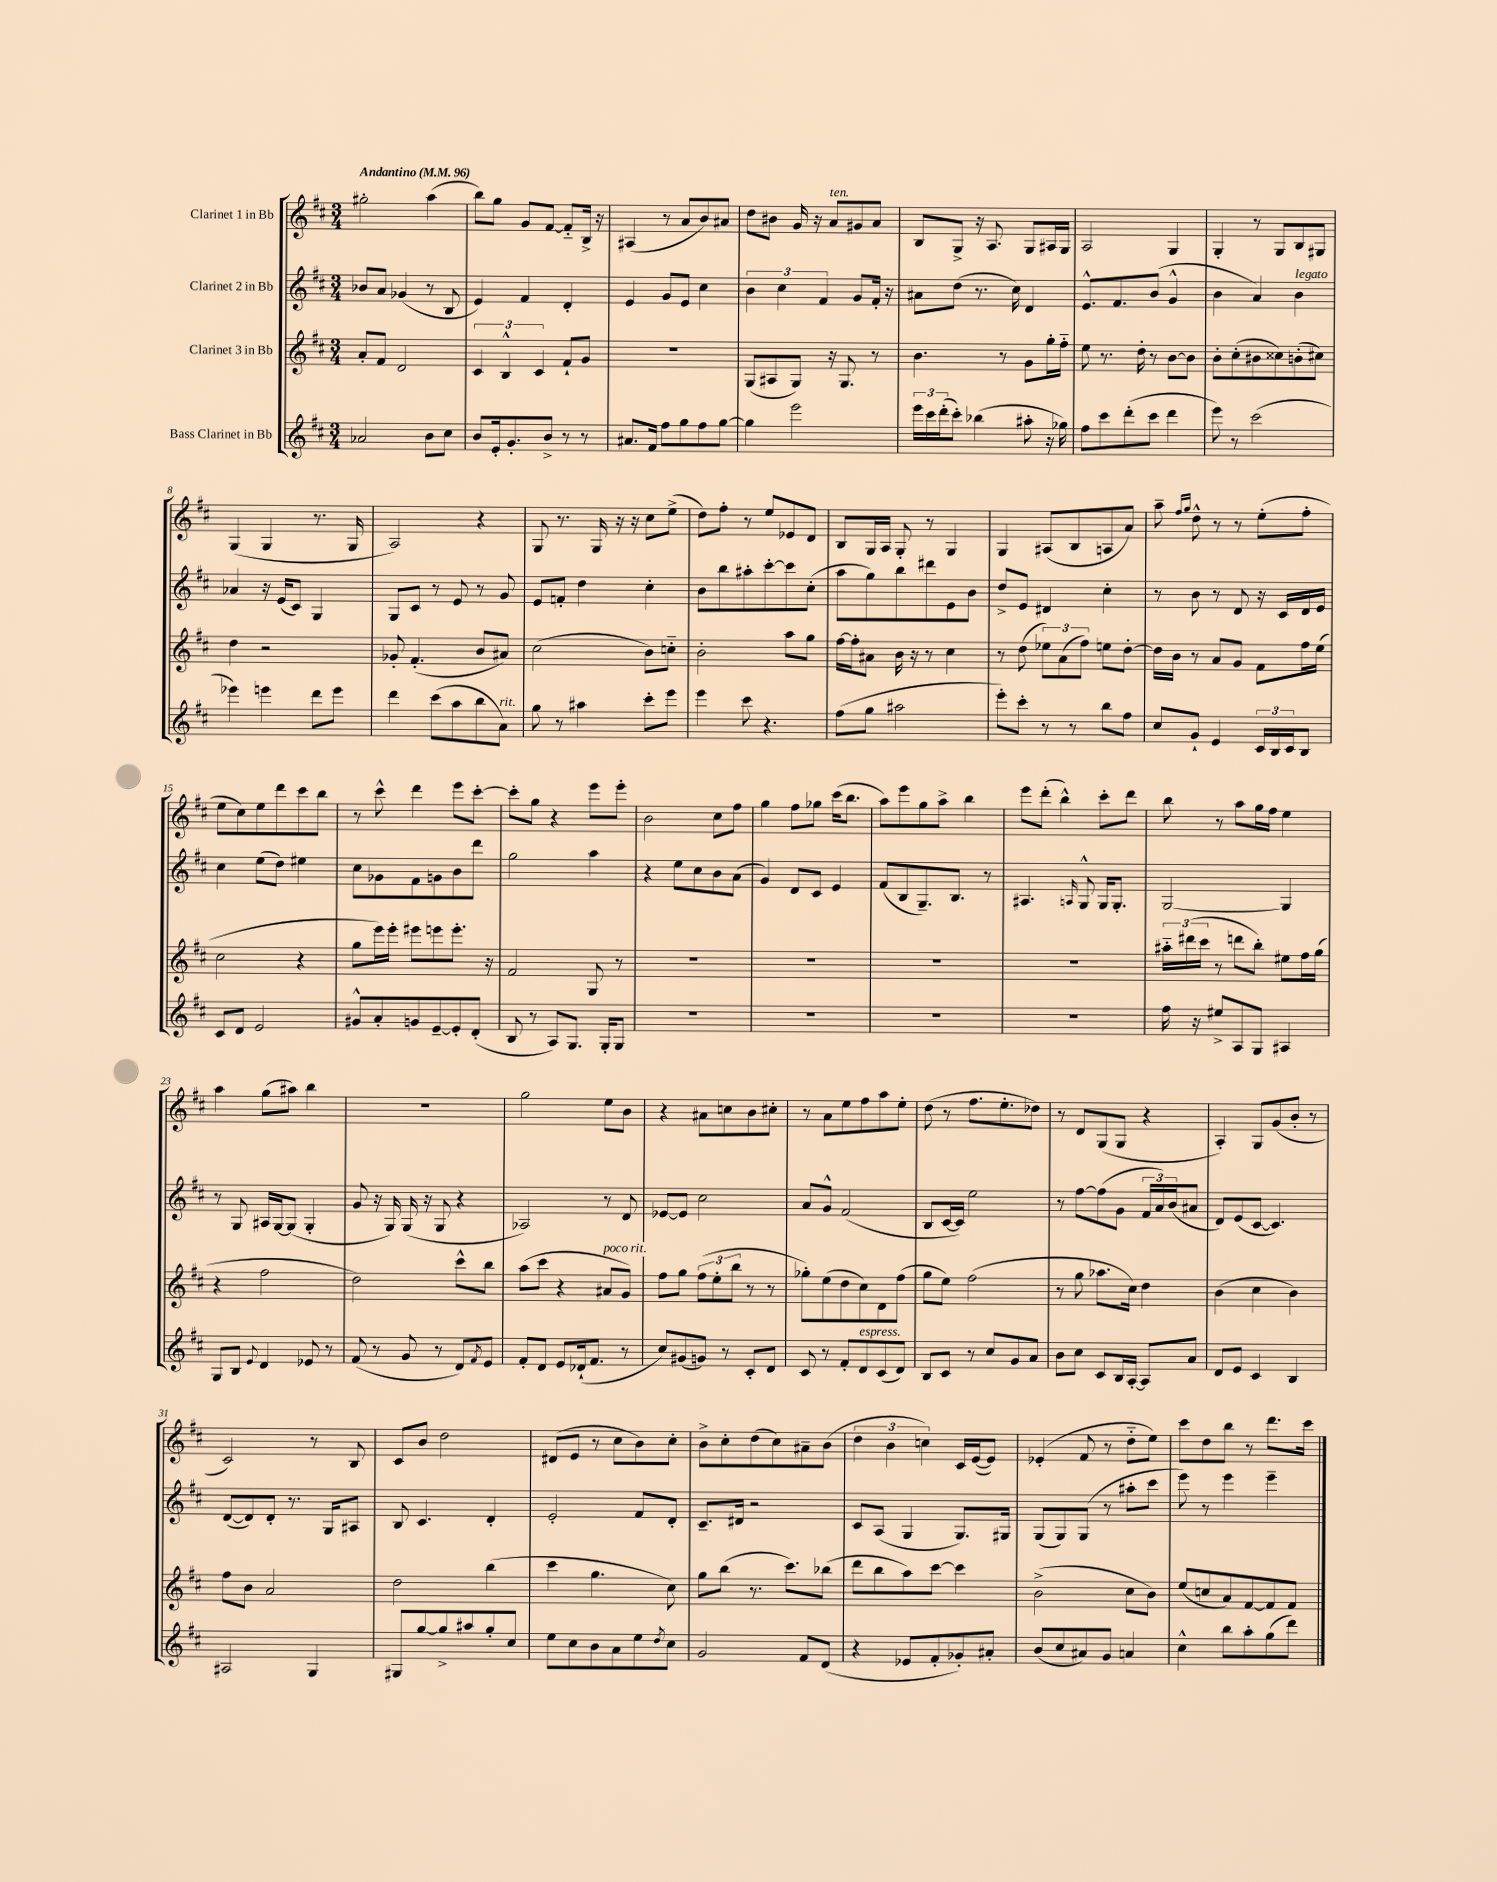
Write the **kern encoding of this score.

**kern	**kern	**kern	**kern
*part4	*part3	*part2	*part1
*staff4	*staff3	*staff2	*staff1
*I"Bass Clarinet in Bb	*I"Clarinet 3 in Bb	*I"Clarinet 2 in Bb	*I"Clarinet 1 in Bb
*clefG2	*clefG2	*clefG2	*clefG2
*k[f#c#]	*k[f#c#]	*k[f#c#]	*k[f#c#]
*M3/4	*M3/4	*M3/4	*M3/4
*MM96	*MM96	*MM96	*MM96
=1	=1	=1	=1
!	!	!	!LO:TX:a:B:t=Andantino
2a-X/	8a'/L	8b-X/L	2gg#X'\
.	8f#/J	8a/J	.
.	2d/	(4g-X/	.
8b\L	.	8r	(4aa\
8cc#\J	.	8B/	.
=2	=2	=2	=2
8b/L	6c#/	4e/)	8bb\L)
16e'/k	.	.	8gg\J
.	6B^^/	.	.
8.g'/	.	.	.
.	.	4f#/	8g/L
.	6c#/	.	.
8b^/J	.	.	[8f#/J
8r	8f#`/L	4d'/	8f#/L]
8r	8g/J	.	16B^/Jk
.	.	.	16r
=3	=3	=3	=3
8.a#X/L	2.r	4e/	(4A#X/
16f#/Jk	.	.	.
8ff#\L	.	8g/L	8r
8gg\	.	8e/J	8a/L
8ff#\	.	4cc#\	8b/)
[8gg\J	.	.	8a#X/J
=4	=4	=4	=4
4gg\]	(8G/L	6b\	8dd\L
.	8A#X/	.	8b#X\J
.	.	6cc#\	.
2eee\	8G/J)	.	16g/
.	.	.	16r
.	.	6f#/	.
!	!	!	!LO:TX:a:i:t=ten.
.	16r	.	8a/L
.	8.G/	.	.
.	.	8g/L	8g#X/
.	8r	16f#'/Jk	8a/J
.	.	16r	.
=5	=5	=5	=5
24eee\LL	4.b\	8a#X\L	8B/L
24ccc#\	.	.	.
(24ddd'\J	.	.	.
8ccc#'\J)	.	(8dd\J	8G^/J
(4bb-X\	.	8.r	16r
.	.	.	8.A/
.	8r	.	.
.	.	16cc#\)	.
8aa#X'\	8g\L	4d/	8G/L
16r	16gg'\L	.	16A#X/L
16gg-X\)	16ff#\JJ	.	16G/JJ
=6	=6	=6	=6
8ff#\L	8ee\	8.e^^/L	2A/
8ccc#\	8.r	.	.
.	.	8.f#/	.
(8ddd'\	.	.	.
.	16dd'\	.	.
8ccc#\J	8r	(8b/J	.
4ddd\	[8b\L	4g^^/	4G/
.	8b\J]	.	.
=7	=7	=7	=7
8eee\)	8b'\L	4b\	4G'/
8r	(8cc#'\	.	.
(2ccc#\	8b#X\	4a/)	8r
.	8cc##X\)	.	8G/L
!	!	!LO:TX:a:i:t=legato	!
.	(8bn'\	4b\	8B/
.	8cc#X\J)	.	8G#X/J
!!LO:LB:g=z
=8	=8	=8	=8
4eee-X\)	4dd\	4a-X/	(4G/
4eeen\	2r	16r	4G/
.	.	(16e/KL	.
.	.	8c#/J)	.
8ddd\L	.	4G/	8.r
8eee\J	.	.	.
.	.	.	16G/
=9	=9	=9	=9
4ddd\	8g-X'/	8G/L	2A/)
.	(4.f#'/	8c#/J	.
(8ccc#\L	.	8r	.
8aa\	.	8e/	.
8bb\	8b/L	8r	4r
!LO:TX:a:i:t=rit.	!	!	!
8a\J)	8a#X/J)	8g/	.
=10	=10	=10	=10
8gg\	(2cc#\	8e/L	8G/
8r	.	8fn'/J	8.r
4aa#X\	.	4dd\	.
.	.	.	16G/
.	.	.	16r
.	.	.	16r
8ccc#'\L	8b\L)	4cc#'\	8cc#\L
8eee\J	8ccn\J	.	(8ee^\J
=11	=11	=11	=11
4eee\	2b'\	8b\L	8dd\L)
.	.	8bb\	8ff#'\J
8ccc#\	.	8aa#X'\	8r
4.r	.	[8ccc#'\	8ee/L
.	8aa\L	8ccc#\]	8e-X/
.	8gg\J	(8cc#'\J	8d/J
=12	=12	=12	=12
(8ff#\L	[16ff#\LL	8aa\L	8B/L
.	16ff#'\J]	.	.
8gg\J	8a#X\J	8gg\)	16G/L
.	.	.	16A/JJ
2aa#X\	16b\	8bb\	8G'/
.	16r	.	.
.	8r	8ddd#X\	8r
.	4cc#\	8e\	4G/
.	.	8b\J	.
=13	=13	=13	=13
8eee'\L)	8r	8dd^/L	4G/
8ccc#'\J	(8dd\	8e/J	.
8r	12ee-X\L)	4d#X/	(8A#X/L
.	(12a\	.	.
8r	.	.	8B/
.	12ff#\J)	.	.
8bb\L	8een\L	4cc#'\	8An/
8ff#\J	[8dd'\J	.	8a/J)
=14	=14	=14	=14
8cc#/L	16dd\LL]	8r	8aa~\
.	16b\JJ	.	.
.	.	.	16qqff#/LL
.	.	.	16qqgg/JJ
8g`/J	8r	8b\	8dd^^\
4e/	8a/L	8r	8r
.	8g/J	8d/	8r
24c#/LL	8f#\L	16r	(8ee'\L
24B/	.	.	.
.	.	16c#/LL	.
24c#/J	.	.	.
8B/J	16ff#\L	16d/	8ff#'\J
.	(16ee\JJ	16e/JJ	.
!!LO:LB:g=z
=15	=15	=15	=15
8c#/L	2cc#\	4cc#\	8ee\L
8d/J	.	.	8cc#\)
2e/	.	(8ee\L	8ee\
.	.	8dd\J)	8ddd\
.	4r	4ee#X\	8ccc#\
.	.	.	8bb\J
=16	=16	=16	=16
8g#X^^/L	8gg\L	8cc#\L	8r
8a'/	16eee\L)	8g-X\	8ccc#^^\
.	16eee'\JJ	.	.
8gn/	8eee#X\L	8f#\	4ddd\
[8e~/	8eeen\	8gn\	.
8e'/]	8.eee'\J	8b\	8eee\L
(8d'/J	.	8ddd\J	[8ccc#'\J
.	16r	.	.
=17	=17	=17	=17
8B/	2f#/	2gg\	8ccc#'\L]
8r	.	.	8gg\J
8A/L)	.	.	4r
8.G/J	.	.	.
.	8G/	4aa\	8eee\L
16G'/KL	.	.	.
8G/J	8r	.	8eee'\J
=18	=18	=18	=18
2.r	2.r	4r	2b\
.	.	8ee\L	.
.	.	8cc#\	.
.	.	8b\	8cc#\L
.	.	(8a\J	8ff#\J
=19	=19	=19	=19
2.r	2.r	4g/)	4gg\
.	.	8d/L	8ff#\L
.	.	8c#/J	8gg-X\J
.	.	4e/	(16ccc#\KL
.	.	.	8.bb\J
=20	=20	=20	=20
2.r	2.r	(8f#/L	8aa\L)
.	.	8B/	8eee\
.	.	8.G~/)	8gg\
.	.	.	8aa^\J
.	.	8.B/J	.
.	.	.	4bb\
.	.	8r	.
=21	=21	=21	=21
2.r	2.r	4.A#X/	8eee\L
.	.	.	(8ddd'\J
.	.	.	4bb^^\)
.	.	16qqAn/	.
.	.	8G^^/	.
.	.	16G/KL	8ccc#'\L
.	.	8.G'/J	.
.	.	.	8ddd\J
=22	=22	=22	=22
16ff#\	24aa#X\LL	[2G/	8bb\
.	(24ddd#X\	.	.
16r	.	.	.
.	24ccc#\JJ	.	.
8ee#X^/L	8r	.	8r
8A/	8dddn\L	.	8aa\L
8G/J	8bb'\J)	.	16gg\L
.	.	.	16ff#\JJ
4A#X/	8ee#X\L	4G/]	4ee\
.	16ff#\L	.	.
.	(16gg\JJ	.	.
!!LO:LB:g=z
=23	=23	=23	=23
8G/L	4r	8r	4aa\
8B/J	.	8G/	.
8qqe/	.	.	.
4d/	2ff#\	16A#X/LL	(8gg\L
.	.	[16G/J	.
.	.	(8G/J]	8aa#X\J)
8e-X/	.	4G'/	4bb\
8r	.	.	.
=24	=24	=24	=24
(8f#/	2dd\)	8g/	2.r
8r	.	16r	.
.	.	16G/)	.
8g/	.	(16G/	.
.	.	16r	.
8r	.	8G/	.
8d/L)	8ccc#^^\L	4r	.
8qf#/	.	.	.
8e/J	8bb\J	.	.
=25	=25	=25	=25
8f#'/L	(8aa\L	2A-X/)	2gg\
8d/J	8ccc#\J	.	.
8e/L	4r	.	.
(16d-X`/k	.	.	.
8.f#/J	.	.	.
!	!LO:TX:a:i:t=poco rit.	!	!
.	8a#X/L	8r	8ee\L
8r	8g/J)	8d/	8b\J
=26	=26	=26	=26
8cc#/L)	8ff#\L	[8e-X/L	4r
(8g#X/	8gg\J	8e-/J]	.
8gn/J)	(12ff#\L	2cc#\	8a#X\L
.	12ee'\	.	.
8r	.	.	8ccn\
.	12bb\J	.	.
8c#'/L	8r	.	8b\
8d/J	8r	.	8cc#X'\J
=27	=27	=27	=27
8c#/	8gg-X'\L)	8a/L	8r
8r	(8ee\	8g^^/J	8a\L
8f#'/L	8dd\	(2f#/	8ee\
!LO:TX:a:i:t=espress.	!	!	!
8d/	8cc#\)	.	8ff#\
(8c#/	8d\	.	8aa\
8d/J)	(8ff#\J	.	8ee'\J
=28	=28	=28	=28
8B/L	8gg\L	8B/L	(8dd\
8c#/J	8ee\J)	[16c#/L	8r
.	.	16c#/JJ])	.
8r	(2ff#\	2ee\	8.ff#\L
8cc#/L	.	.	.
.	.	.	8.ee'\
8g/	.	.	.
8a/J	.	.	8dd-X\J)
=29	=29	=29	=29
8b\L	8r	8r	8r
8cc#\J	8gg\	[8ff#\L	8d/L
8c#/L	8.aa-X\L	(8ff#\]	(8G/
16B/L	.	8g\J	8G/J
[16A'/JJ	16cc#\Jk)	.	.
8A/L]	4dd\	24f#/LL	4r
.	.	24a/)	.
.	.	(24b/J	.
8a/J	.	8a#X/J	.
=30	=30	=30	=30
8d/L	(4b\	8d/L)	4A'/)
8e/J	.	(8e/	.
4c#/	4cc#\	[8c#/J	8G/L
.	.	4.c#/])	(8g/
4B/	4b\)	.	8b'/J
.	.	.	8r
!!LO:LB:g=z
=31	=31	=31	=31
2A#X/	8ff#\L	([8d/L	2c#/)
.	8b\J	8d/])	.
.	2a/	8d'/J	.
.	.	8.r	.
4G/	.	.	8r
.	.	16G/KL	.
.	.	8A#X/J	8B/
=32	=32	=32	=32
8G#X/L	2dd\	8B/	8c#/L
[8gg/	.	4.c#/	8b/J
8gg^/]	.	.	2dd\
8aa#X/	.	.	.
8gg'/	(4bb\	4d'/	.
8cc#/J	.	.	.
=33	=33	=33	=33
8ee\L	4ccc#\	2e'/	(8d#X/L
8cc#\	.	.	8e/J
8b\	4.gg\	.	8r
8a\	.	.	8cc#\L
8ee\	.	8f#/L	8b\)
8qdd/	.	.	.
8cc#\J	8cc#\)	8d'/J	8cc#'\J
=34	=34	=34	=34
2g/	8gg\L	8.c#~/L	8b^\L
.	(8bb\J	.	8cc#'\
.	.	16d#X/Jk	.
.	8.r	2r	(8dd\
.	.	.	8cc#\)
.	8.ccc#\L)	.	.
8f#/L	.	.	8a#X~\
(8d/J	(8bb-X\J	.	(8b\J
=35	=35	=35	=35
4r	8ddd\L	8c#/L	6dd\
.	8bb\	(8A/J	.
.	.	.	6b\
8e-X/L	8aa\)	4G/	.
.	.	.	6ccn\)
8f#'/	[8ccc#\J	.	.
8g-X'/)	4ccc#\]	8.G/L)	16c#/LL
.	.	.	([16e/J
8a#X'/J	.	.	8e/J])
.	.	16G#X/Jk	.
=36	=36	=36	=36
(8b/L	(2b^\	(8G/L	(4e-X'/
8cc#/	.	8G/)	.
8a#X/)	.	(8G/J	8f#/
8g/J	.	8r	8r
4an/	8cc#\L	8aa#X'\L	8dd\L
.	8b\J)	8ccc#\J	8ee\J)
=37	=37	=37	=37
4cc#^^\	(8ee/L	8eee\)	8ccc#\L
.	8ccn/	8r	8dd\
8bb\L	8a/)	4eee\	8bb\J
8aa'\	[8f#/	.	8r
(8gg\	8f#/]	4eee~\	8.ddd\L
8ddd\J)	8f#/J	.	.
.	.	.	16ccc#\Jk
==	==	==	==
*-	*-	*-	*-
